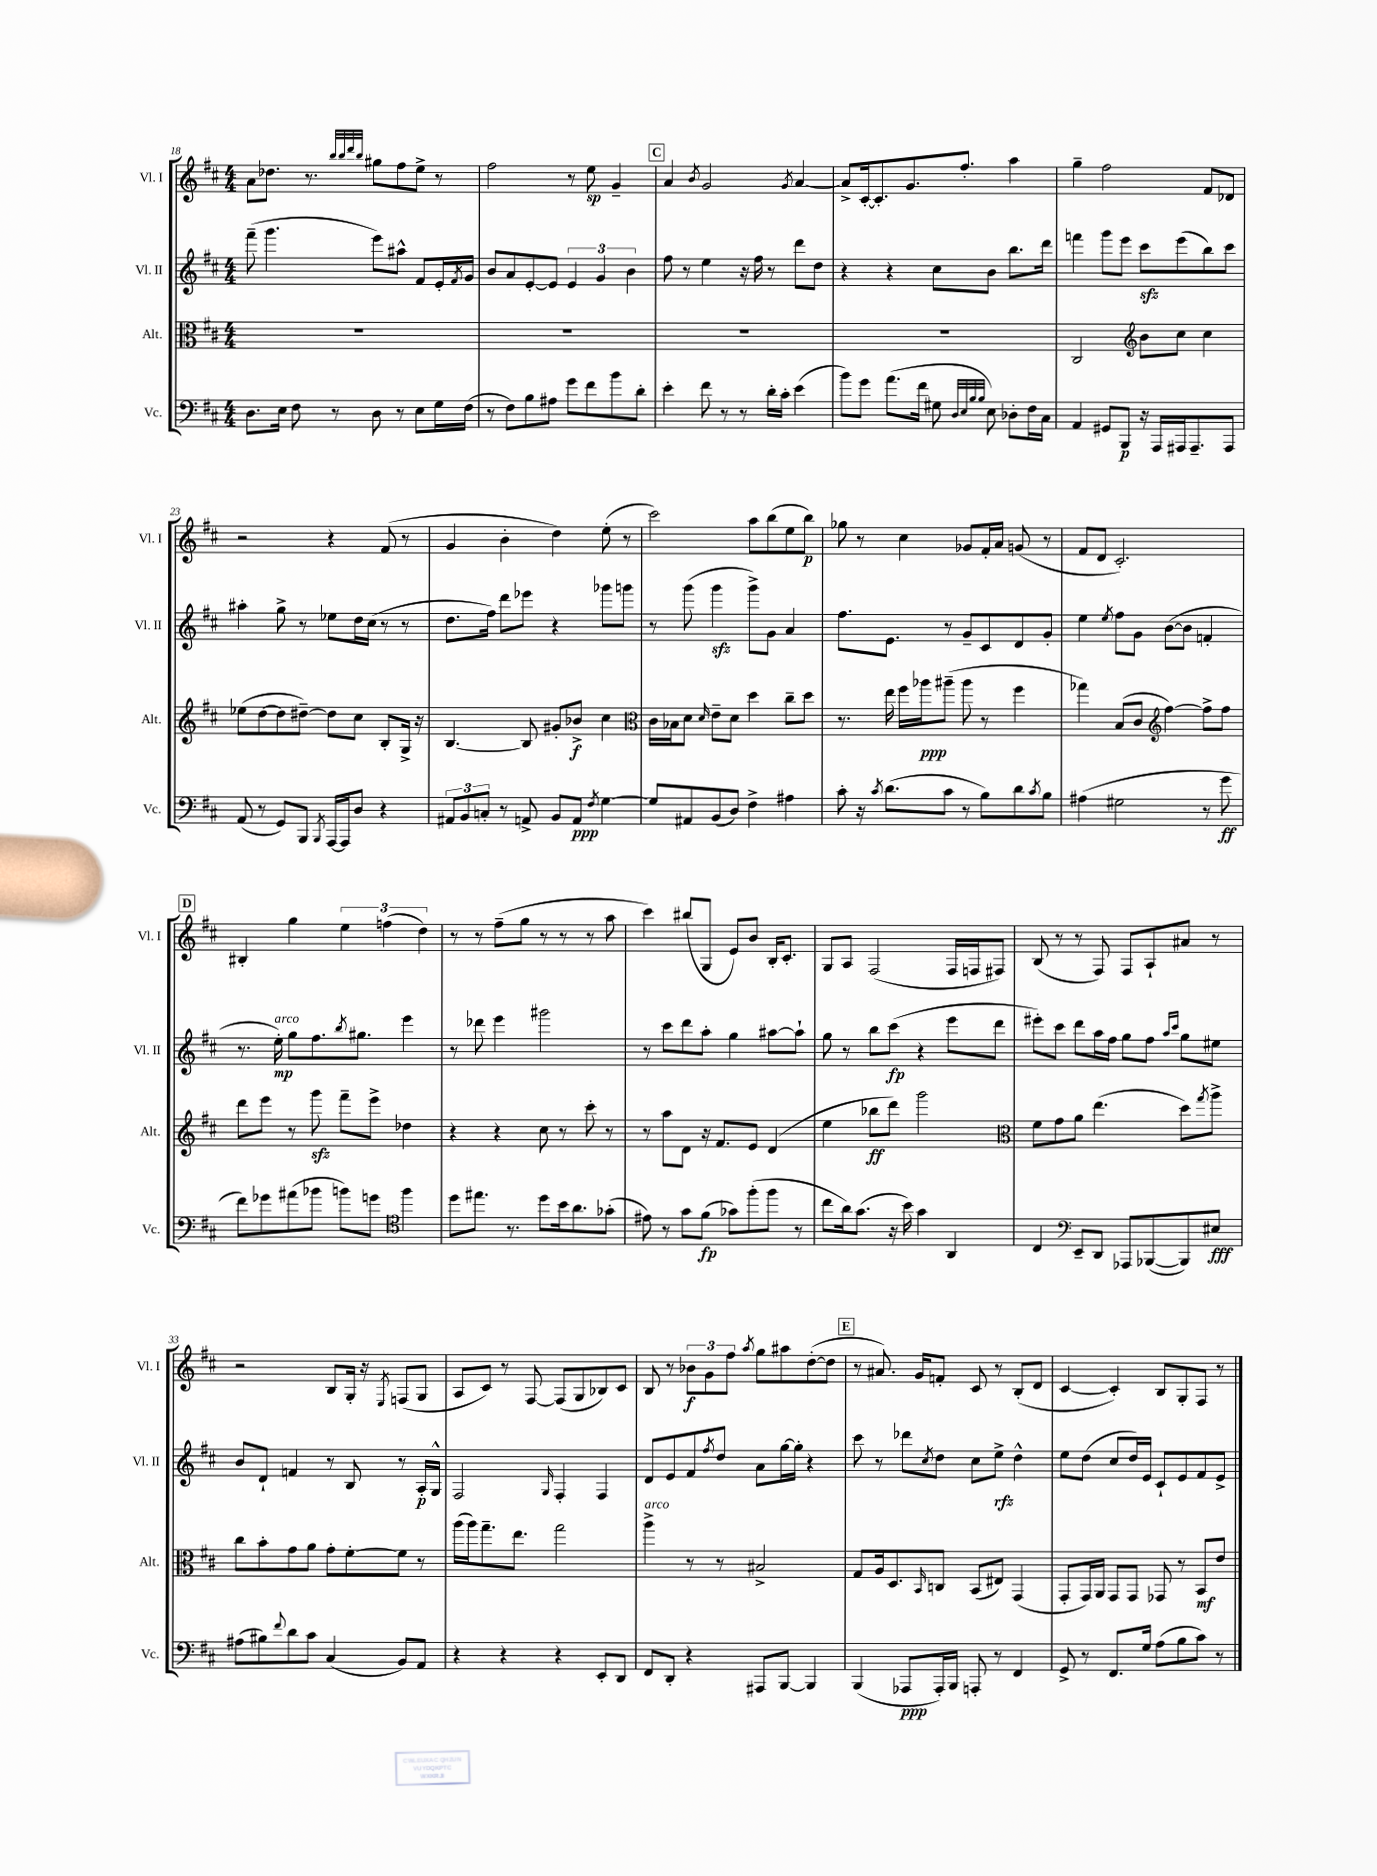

**kern	**kern	**kern	**kern
*staff4	*staff3	*staff2	*staff1
*clefF4	*clefC3	*clefG2	*clefG2
*k[f#c#]	*k[f#c#]	*k[f#c#]	*k[f#c#]
*M4/4	*M4/4	*M4/4	*M4/4
8.D	1r	(8fff#~	8a
.	.	4.ggg	8.dd-
16E	.	.	.
8F#	.	.	.
.	.	.	8.r
8r	.	.	.
.	.	.	32qqbb
.	.	.	32qqbb
.	.	.	32qqddd
.	.	.	32qqbb
8D	.	8eee)	8gg#
8r	.	8aa#^^	8ff#
8E	.	8f#	8ee^
16G	.	16e'	8r
.	.	8qf#	.
(16F#	.	16g	.
=	=	=	=
8r	1r	8b	2ff#
8F#)	.	8a	.
8B	.	[8e'	.
8A#	.	8e]	.
8g	.	6e	8r
8f#	.	.	8ee
.	.	6g	.
8b	.	.	4g~
.	.	6b	.
8d'	.	.	.
=	=	=	=
4e'	1r	8ff#	4a
.	.	8r	.
.	.	.	8qb
8f#	.	4ee	2g
8r	.	.	.
8r	.	16r	.
.	.	16ff#	.
16d'	.	8r	.
16c#'	.	.	.
.	.	.	8qg
(4e	.	8ddd	[4a
.	.	8dd	.
=	=	=	=
8b)	1r	4r	8a^]
8g	.	.	[16c#'
.	.	.	8.c#']
(8.a	.	4r	.
.	.	.	8.g
16f#	.	.	.
8G#	.	8cc#	.
.	.	.	8.ff#'
32qqD	.	.	.
32qqE	.	.	.
32qqB	.	.	.
32qqB	.	.	.
8E)	.	8b	.
8D-'	.	8.bb	4aa
16F#	.	.	.
16C#	.	16ddd	.
=	=	=	=
4AA	2C#	4fff	4gg~
8GG#	.	8ggg	2ff#
8BBB	.	8eee	.
*	*clefG2	*	*
16r	8b	8ccc#	.
16AAA	.	.	.
16AAA#	8cc#	(8eee	.
8.AAA#~	.	.	.
.	4cc#	8bb)	8f#
8AAA#	.	8ccc#	8d-
=	=	=	=
(8AA	(8ee-	4aa#'	2r
8r	[8dd	.	.
8GG)	8dd]	8gg^	.
8BBB	[8dd#~)	8r	.
8qBBB	.	.	.
[16AAA	8dd#]	8ee-	4r
16AAA]	.	.	.
8D	8cc#	16dd	.
.	.	(16cc#	.
4r	8B'	8r	(8f#
.	16G^	8r	8r
.	16r	.	.
=	=	=	=
12AA#	[4.B	8.dd	4g
12BB	.	.	.
12C'	.	.	.
.	.	16ff#)	.
8r	.	8ddd	4b'
8AA^	8B]	8eee-	.
8BB	8g#'	4r	4dd)
8AA	8b-^	.	.
8qF#	.	.	.
[4G	4cc#	8ggg-	(8ee'
.	.	8ggg	8r
=	=	=	=
*	*clefC3	*	*
8G]	16c#	8r	2ccc#)
.	16B-	.	.
8AA#	8d	(8ggg	.
.	16qqd	.	.
(8BB	8e~	4ggg	.
8D)	8d	.	.
4F#^	4dd	8ggg^)	8aa
.	.	8g	(8bb
4A#	8cc#~	4a	8ee
.	8dd	.	8bb)
=	=	=	=
8c#'	8.r	8.ff#	8gg-
16r	.	.	8r
8qc#	.	.	.
(8.d	16ee	8.e	.
.	16ff#	.	4cc#
.	16aa-	.	.
8c#	(8aa#~	8r	.
8r	8aa#	8g~	8g-
8B)	8r	8c#	16f#'
.	.	.	16a
8d	4ff#	8d	(8g
8qc#	.	.	.
8B	.	8g'	8r
=	=	=	=
(4A#	4gg-)	4ee	8f#
.	.	.	8d
.	.	8qee	.
2G#	(8B	8ff#	2.c#')
.	8c#	8g	.
*	*clefG2	*	*
.	[4ff#)	([8b	.
.	.	8b]	.
8r	8ff#^]	4f'	.
8g	8ff#	.	.
=	=	=	=
8f#)	8ddd	8.r	4B#'
8g-	8eee	.	.
.	.	16ee')	.
(8a#	8r	8gg	4gg
8b-	8ggg	8.ff#	.
8b)	8fff#~	.	6ee
.	.	8qbb	.
.	.	8.gg#	.
8g	8eee^	.	.
.	.	.	(6ff
*clefC4	*	*	*
4ff#	4dd-	4eee	.
.	.	.	6dd)
=	=	=	=
8dd	4r	8r	8r
8.ee#	.	8ddd-	8r
.	4r	4eee	(8ff#~
8.r	.	.	.
.	.	.	8gg
8dd	8cc#	2ggg#	8r
16b	8r	.	8r
8.a	.	.	.
.	8ccc#'	.	8r
(8g-'	8r	.	8aa
=	=	=	=
8e#)	8r	8r	4ccc#)
8r	8aa	8ccc#	.
8g	8d	8ddd	(8bb#
(8f#	16r	8aa'	8G
.	8.f#	.	.
8g-)	.	4gg	8e)
(8ff#'	8e	.	8b
8ff#	(4d	[8aa#	16B'
.	.	.	8.c#'
8r	.	8aa#`]	.
=	=	=	=
8cc#	4ee	8gg	8G
16a)	.	8r	8A
(8.g	.	.	.
.	8bb-	8bb	(2F#
16r	8ddd)	(8ccc#	.
16b)	.	.	.
4g	2ggg	4r	.
4AA	.	8eee	16F#
.	.	.	16F
.	.	8ddd	8F#)
=	=	=	=
*	*clefC3	*	*
4C#	8f#	8eee#')	(8B
.	8g	8ccc#	8r
*clefF4	*	*	*
8EE~	8a	8ddd	8r
8DD	(4.ee	16aa	8F#)
.	.	16ff#	.
8AAA-	.	8gg	8F#
([8BBB-	.	8ff#	8A`
.	.	16qqaa	.
.	.	16qqccc#	.
8BBB-])	8dd)	8gg	8a#
.	8qgg	.	.
8E#	8aa^	8ee#	8r
=	=	=	=
(8A#	8cc#	8b	2r
8B#)	8b'	8d`	.
8qqf#	.	.	.
8d	8g	4f	.
8c#	8a	.	.
(4C#	8g'	8r	8B
.	[8f#'	8B	16G'
.	.	.	16r
.	.	.	8qE
8BB)	8f#]	8r	(8F
8AA	8r	16A'	8G
.	.	16G^^	.
=	=	=	=
4r	(16aa	2F#	8A
.	16aa)	.	.
.	8.gg~	.	8c#)
4r	.	.	8r
.	8.ee	.	.
.	.	.	[8F#
.	.	16qqG	.
4r	2gg	4F#'	(8F#]
.	.	.	8G
8EE'	.	4F#	8B-)
8DD	.	.	8c#
=	=	=	=
8FF#	4aa^	8d	8B
8DD'	.	8e	8r
4r	8r	8f#	12b-
.	.	.	12g
.	.	8qff#	.
.	8r	8dd	.
.	.	.	12ff#
.	.	.	8qaa
8AAA#	2B#^	8a	8gg
[8BBB	.	[16gg	8aa#
.	.	16gg']	.
4BBB]	.	4r	([8dd'
.	.	.	8dd]
=	=	=	=
(4BBB	8G	8ccc#	8r
.	16A	8r	8.a#)
.	8.D	.	.
8AAA-	.	8ddd-	.
.	.	.	16g
.	16qqBB	8qcc#	.
16AAA-')	8C	8dd	8f'
16BBB	.	.	.
8AAA'	(8BB	8cc#	8c#
8r	8E#)	8ee^	8r
4FF#	(4GG	4dd^^	(8B'
.	.	.	8d
=	=	=	=
8GG^	8GG'	8ee	[4c#
8r	16GG)	(8dd	.
.	16AA	.	.
8.FF#	8GG	8cc#	4c#'])
.	8GG	16dd)	.
16G	.	16e	.
(8A	8GG-	8c#`	8B
8B	8r	8e	8G'
8c#)	8BB	8f#	8F#
8r	8e	8e^	8r
==	==	==	==
*-	*-	*-	*-
